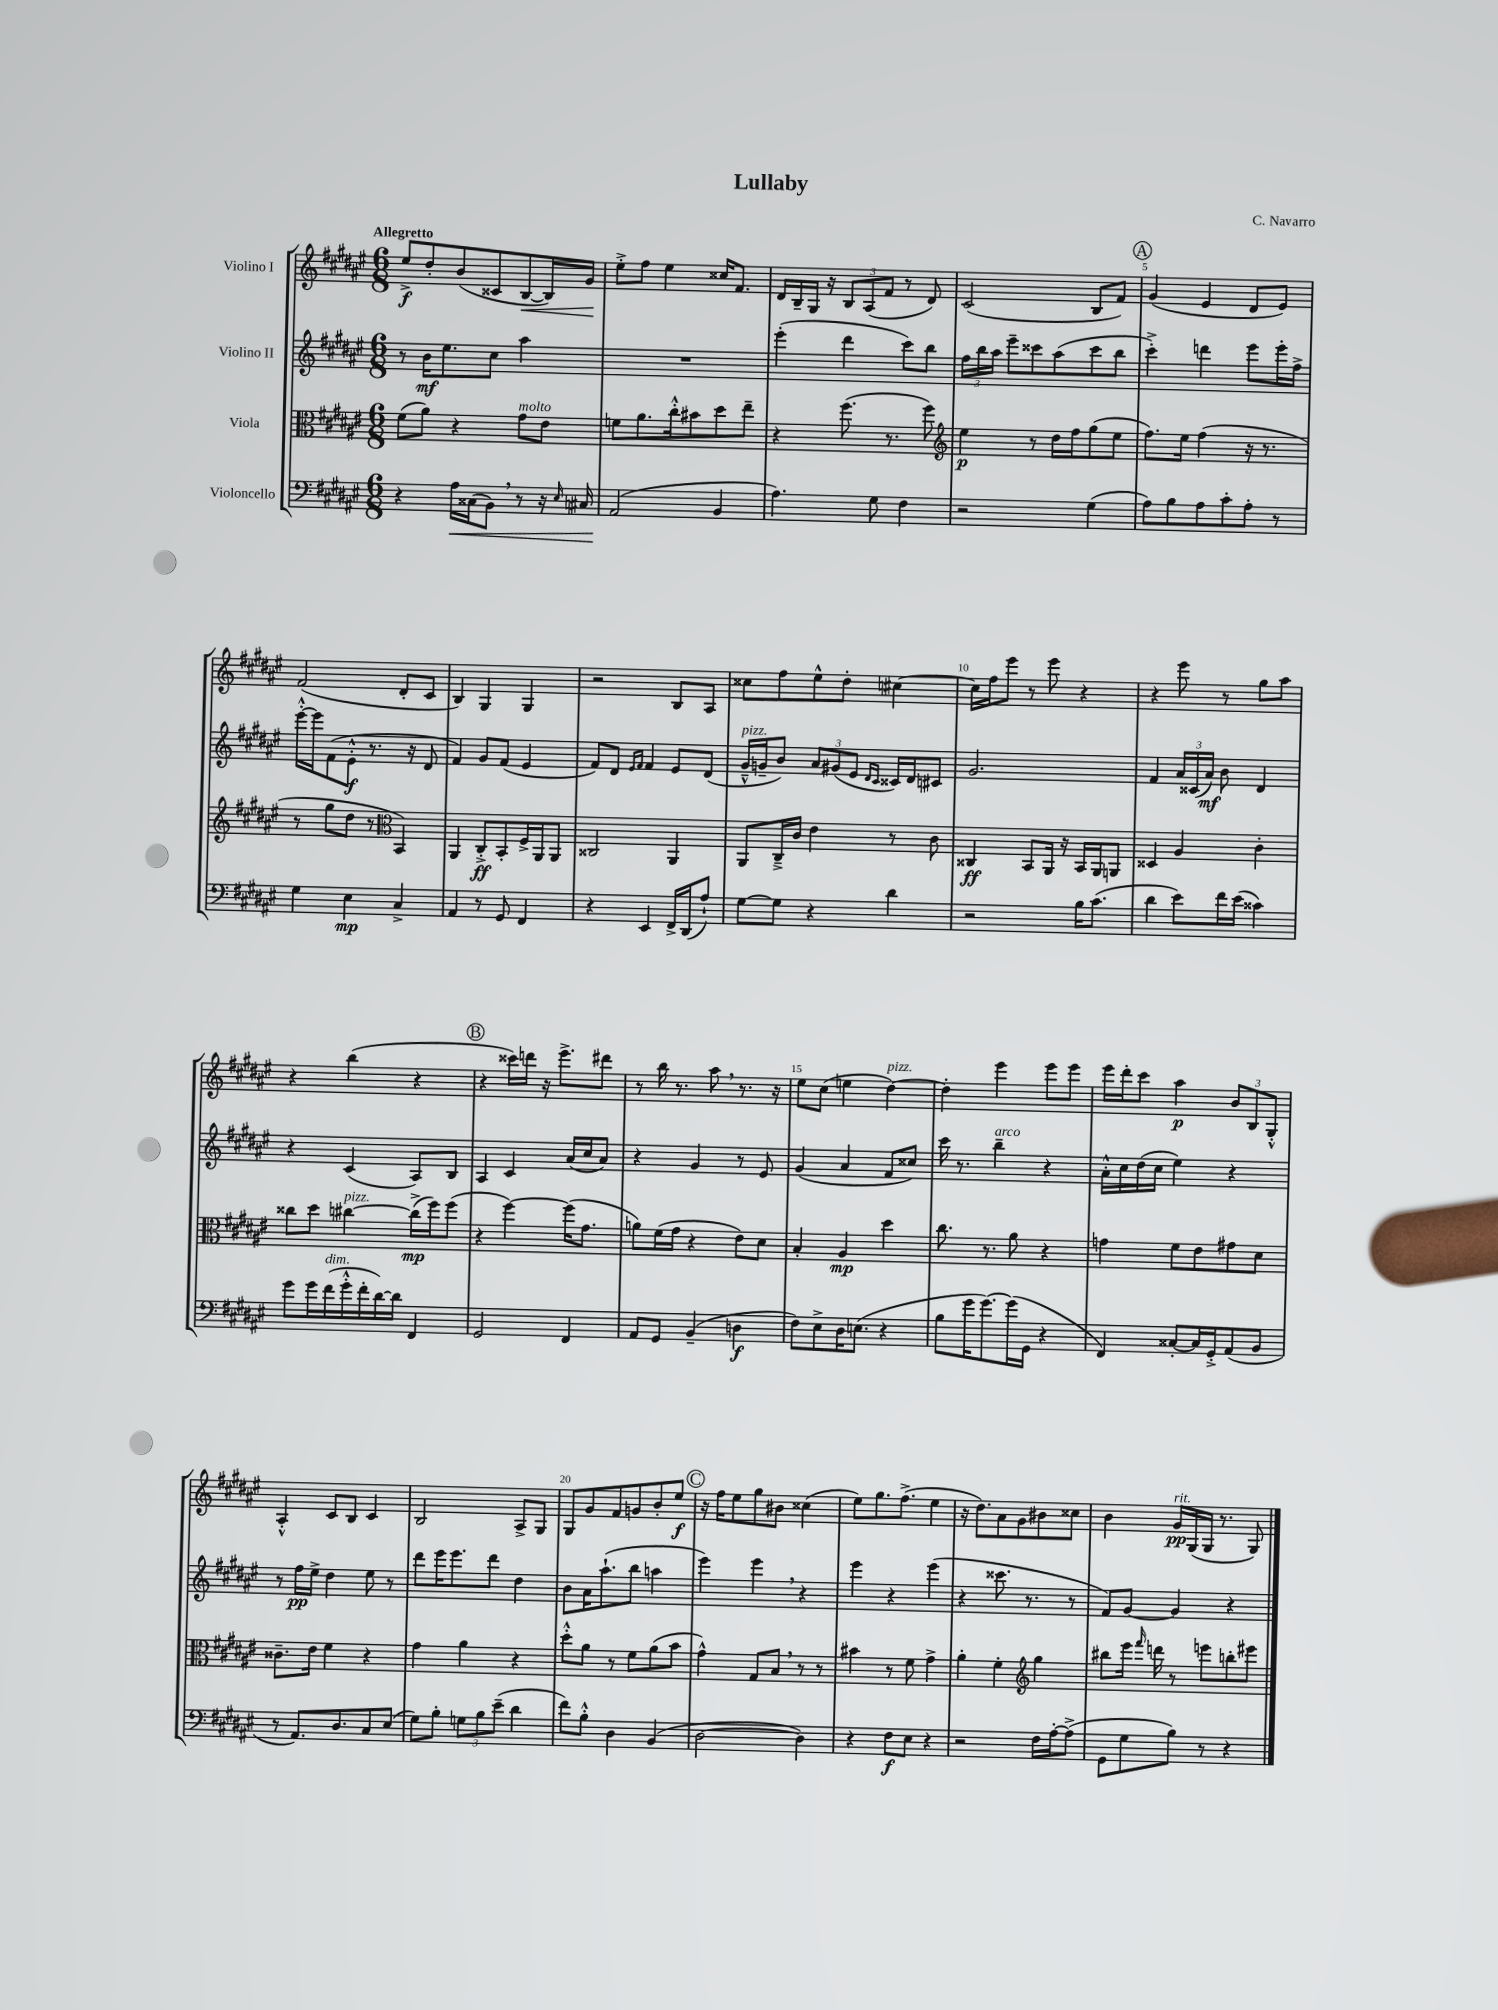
\header { title = "Lullaby" composer = "C. Navarro" }
<<
\new StaffGroup <<
\new Staff = "s0" \with { instrumentName = "Violino I" } {
    \clef treble \key fis \major \numericTimeSignature \time 6/8 \tempo "Allegretto"
    \autoBeamOff eis''8[->\f dis''8-. b'8( cisis'8 b8~\< b16) gis'16]\! |
    eis''8[-.-> fis''8] eis''4 cisis''16[ fis'8.] |
    dis'16[ b16-- gis16] r16 \tuplet 3/2 { b8[ ais8( fis'8] } r8 dis'8) |
    cis'2( b8[ fis'8]) |
    \mark \markup { \circle "A" } gis'4( eis'4 dis'8[ eis'8]) |
    fis'2( dis'8[-. cis'8] |
    b4) gis4 gis4 |
    r2 b8[ ais8] |
    cisis''8[ fis''8 eis''8-^ dis''8]-. cis''4~ |
    cis''16[ fis''16 eis'''8] r8 eis'''8 r4 |
    r4 eis'''8 r8 gis''8[ ais''8] |
    r4 b''4( r4 |
    \mark \markup { \circle "B" } r4 cisis'''16[) d'''16] r16 eis'''8.[-> dis'''8] |
    r8 b''16 r8. ais''8 \breathe r8. r16 |
    eis''8[ cis''8]( e''4 dis''4~^\markup { \italic "pizz." }) |
    dis''4-. eis'''4 eis'''8[ eis'''8] |
    eis'''16[ dis'''16-. cis'''8] ais''4\p \tuplet 3/2 { b'8[ b8 gis8]-.-^ } |
    ais4-.-^ cis'8[ b8] cis'4 |
    b2 ais8[-> gis8] |
    gis8[ gis'8 fis'8 g'8 b'8-. eis''8]\f |
    \mark \markup { \circle "C" } r16 fis''16[ eis''8 gis''8 bis'8] cisis''4( |
    eis''8[) gis''8. fis''8.]->( eis''4 |
    r16 dis''8.[) ais'8 gis'8 bis'8 cisis''8] |
    b'4 gis'16[\pp^\markup { \italic "rit." } gis16( gis16] r8. gis8) \bar "|." |
}
\new Staff = "s1" \with { instrumentName = "Violino II" } {
    \clef treble \key fis \major \numericTimeSignature \time 6/8
    \autoBeamOff r8 b'16[\mf eis''8. cis''8] ais''4 |
    R2. |
    eis'''4-.( dis'''4 cis'''8[) b''8] |
    \tuplet 3/2 { fis''16[ b''16 ais''16] } eis'''8[-- cisis'''8 ais''8( cisis'''8 b''8] |
    \mark \markup { \circle "A" } cis'''4-.->) d'''4 eis'''8[ eis'''16-. fis''16]-> |
    eis'''16[~-.-^ eis'''16 fis'8( eis'8]-.-^\f r8. r16 dis'8 |
    fis'4) gis'8[ fis'8]( eis'4 |
    fis'8[) dis'8] \grace { eis'16[ fis'16] } fis'4 eis'8[ dis'8]( |
    gis'16[---^^\markup { \italic "pizz." } g'16-- b'8]) \tuplet 3/2 { ais'8[ gis'8( eis'8] } \grace { dis'16[ cis'16] } cisis'16[) dis'16 cis'8] |
    gis'2. |
    fis'4 \tuplet 3/2 { ais'16[ cisis'16( ais'16]\mf) } b'8 dis'4 |
    r4 cis'4( ais8[) b8] |
    \mark \markup { \circle "B" } ais4 cis'4 ais'16[( cis''16 ais'8]) |
    r4 gis'4 r8 eis'8 |
    gis'4( ais'4 fis'8[ cisis''8]) |
    cis'''16 r8. b''4--^\markup { \italic "arco" } r4 |
    ais'16[-.-^ cis''16 dis''16( cis''16] eis''4) r4 |
    r8 fis''16[\pp eis''16]-> dis''4 eis''8 r8 |
    dis'''8[ eis'''16 eis'''8. dis'''8] dis''4 |
    b'8[ ais'16 ais''8.-!( b''8] a''4 |
    \mark \markup { \circle "C" } eis'''4) eis'''4 \breathe r4 |
    eis'''4 r4 eis'''4( |
    r4 cisis'''8. r8. r8 |
    fis'8[) gis'8]~ gis'4 r4 \bar "|." |
}
\new Staff = "s2" \with { instrumentName = "Viola" } {
    \clef alto \key fis \major \numericTimeSignature \time 6/8
    \autoBeamOff fis'8[( ais'8]) r4 gis'8[^\markup { \italic "molto" } eis'8] |
    f'8[ ais'8. cis''16-.-^ bis'8 dis''8 eis''8]-- |
    r4 fis''8.( r8. fis''8) |
    \clef treble eis''4\p r8 dis''16[ fis''16 gis''8( eis''8] |
    \mark \markup { \circle "A" } fis''8.[) eis''16] fis''4( r16 r8. |
    r8 gis''8[ dis''8] r8 \clef alto b,4) |
    ais,4 cis8[-.->\ff b,8-. fis16-> ais,16 ais,8] |
    cisis2 ais,4 |
    ais,8[ cis16---> cis'16] eis'4 r8 cis'8 |
    cisis4\ff b,8[ ais,16] r16 b,16[ ais,16 a,8] |
    disis4 ais4 cis'4-. |
    cisis''8[ dis''8] cis''4~^\markup { \italic "pizz." } cis''16[->\mp( fis''16) fis''8]( |
    \mark \markup { \circle "B" } r4 fis''4~) fis''16[( gis'8.] |
    a'8[) fis'16( gis'16] r4 eis'8[) dis'8] |
    b4-. ais4\mp dis''4 |
    cis''8. r8. ais'8 r4 |
    g'4 fis'8[ eis'8 gis'8 dis'8] |
    cisis'8.[-- eis'16] fis'4 r4 |
    gis'4 ais'4 r4 |
    dis''8[-.-^ ais'8] r8 fis'8[ ais'8( b'8] |
    \mark \markup { \circle "C" } gis'4-^) gis8[ b8] \breathe r8 r8 |
    bis'4 r8 fis'8 gis'4-> |
    ais'4-. fis'4-. \clef treble gis''4 |
    bis''8[ eis'''16] \grace { fis'''16 } d'''16 r8 e'''8[ b''8-. eis'''8] \bar "|." |
}
\new Staff = "s3" \with { instrumentName = "Violoncello" } {
    \clef bass \key fis \major \numericTimeSignature \time 6/8
    \autoBeamOff r4 ais16[\< cisis16( b,8]) \breathe r8 r16 \grace { eis16 } cis16 |
    ais,2\!( b,4 |
    ais4.) gis8 fis4 |
    r2 gis4( |
    \mark \markup { \circle "A" } ais8[) b8 ais8 cis'8-. ais8]-. r8 |
    gis4 eis4\mp cis4-> |
    ais,4 r8 gis,8 fis,4 |
    r4 eis,4 fis,16[-> dis,16( ais8]-!) |
    gis8[~ gis8] r4 dis'4 |
    r2 b16[ cis'8.]( |
    dis'4 eis'8[) fis'16 eis'16]( cisis'4) |
    gis'8[ gis'16 fis'16^\markup { \italic "dim." }( gis'16-.-^ fis'16-. dis'16~) dis'16] fis,4 |
    \mark \markup { \circle "B" } gis,2 fis,4 |
    ais,8[ gis,8] b,4--( d4\f |
    fis8[) eis8-> dis16 e8.]( r4 |
    b8[ gis'16 gis'8.~) gis'16( gis,16] r4 |
    fis,4) cisis8[~-. cisis16 gis,16-.-> ais,8( b,8] |
    r8 ais,8.[) dis8. cis8 eis8]( |
    gis8[) b8]-. \tuplet 3/2 { g8[ b8 eis'8]--( } dis'4 |
    fis'8[) b8]-.-^ dis4 b,4( |
    \mark \markup { \circle "C" } dis2~ dis4) |
    r4 fis8[\f eis8] r4 |
    r2 fis16[ ais16~-. ais8]->( |
    gis,8[ gis8 b8]) r8 r4 \bar "|." |
}
>>
>>
\layout { \context { \Score \override BarNumber.break-visibility = ##(#f #t #t) barNumberVisibility = #(every-nth-bar-number-visible 5) } }
